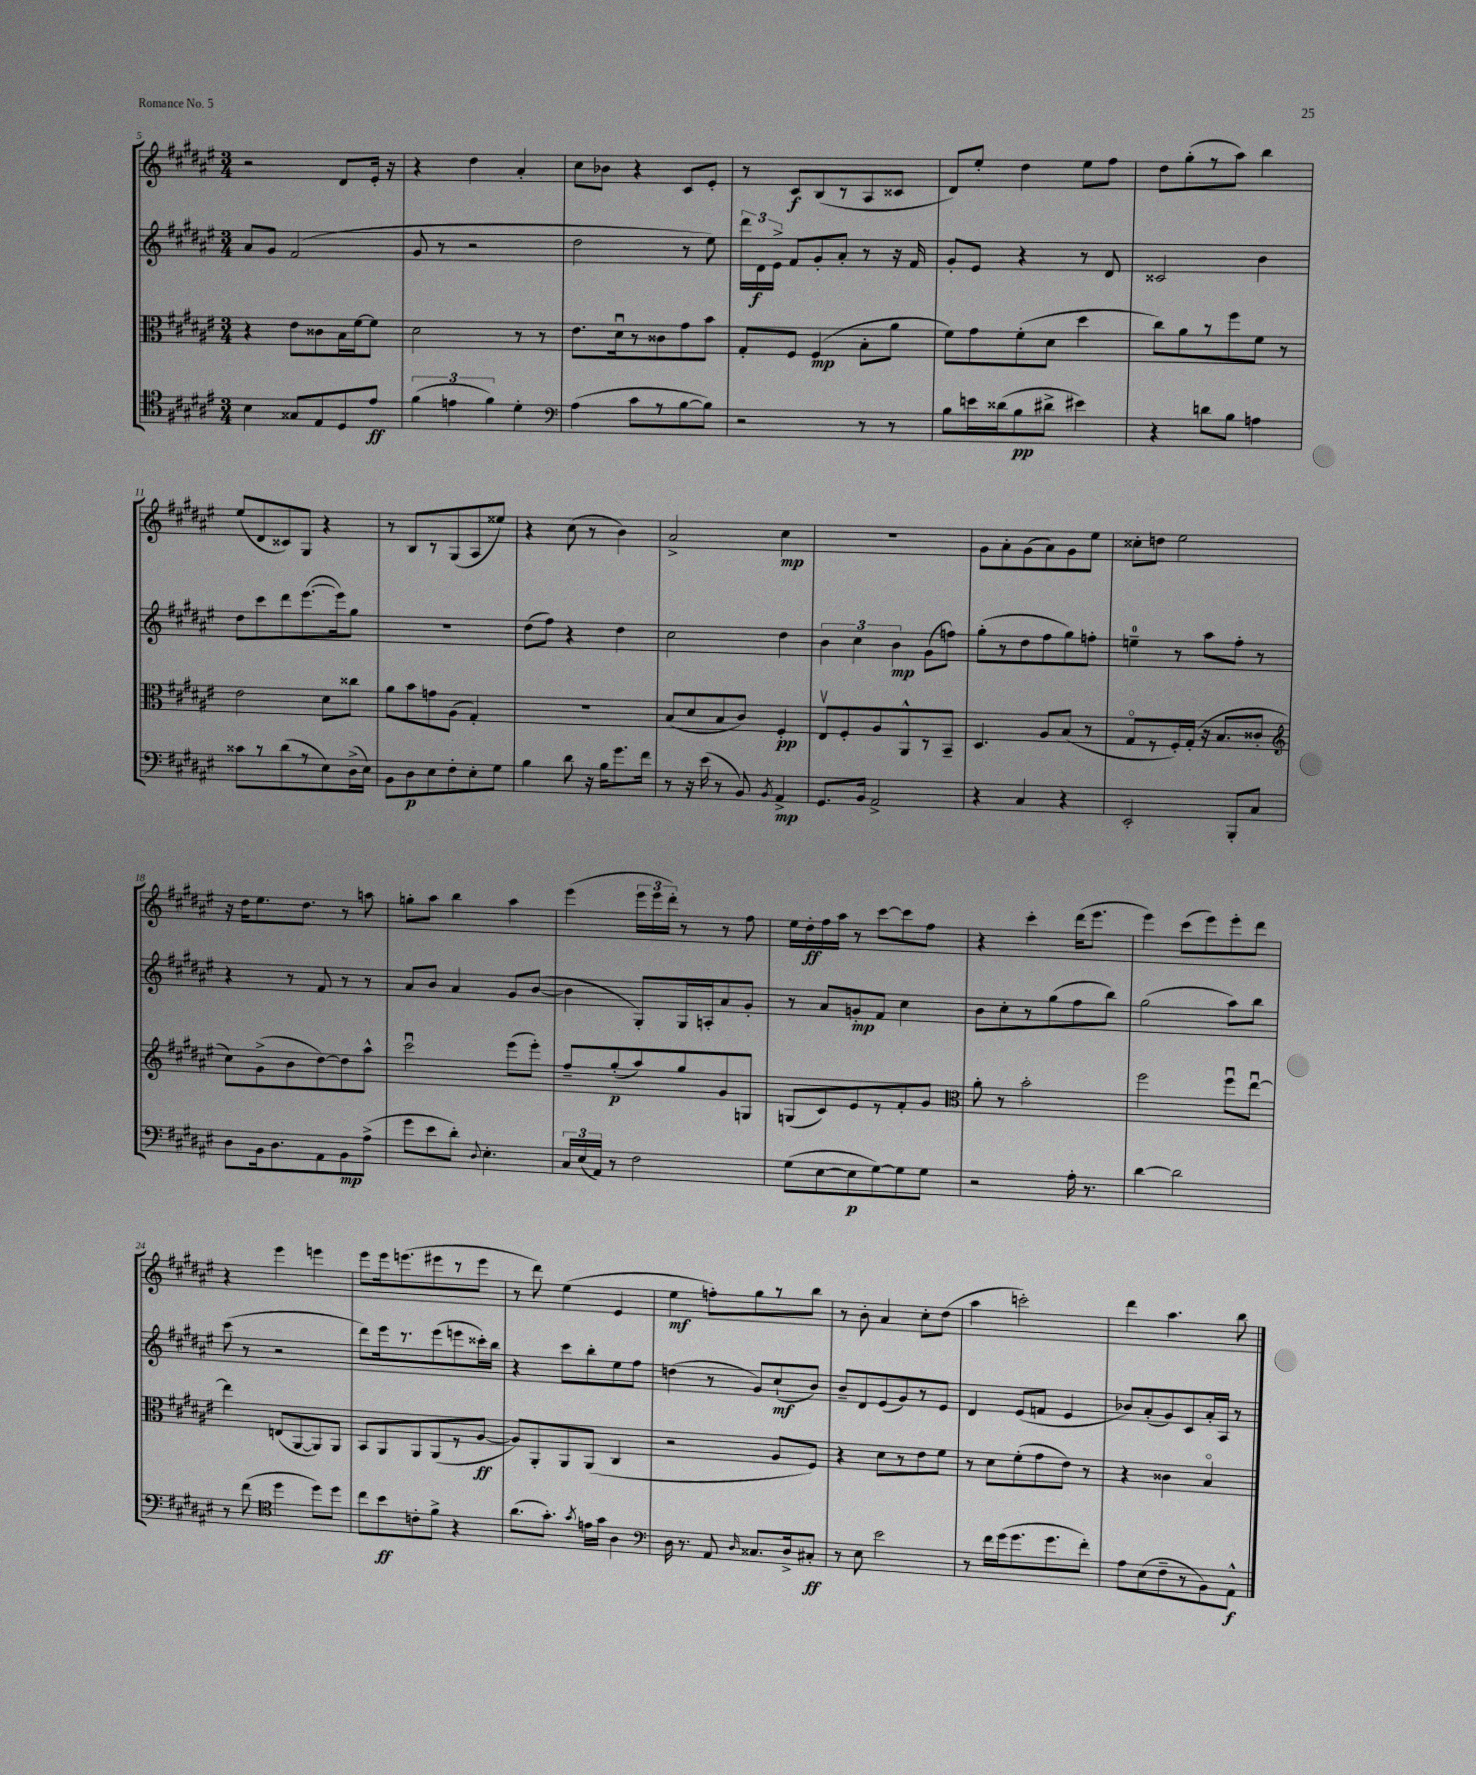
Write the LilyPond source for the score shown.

<<
\new StaffGroup <<
\new Staff = "s0" {
    \clef treble \key fis \major \numericTimeSignature \time 3/4
    \autoBeamOff r2 dis'8[ eis'16]-. r16 |
    r4 dis''4 ais'4-. |
    cis''8[ bes'8] r4 cis'8[ eis'8]-. |
    r8 cis'8[\f b8( r8 ais8 cisis'8] |
    dis'8[) eis''8]-. dis''4 eis''8[ fis''8] |
    dis''8[ gis''8-.( r8 ais''8]) b''4 |
    eis''8[( dis'8 cisis'8) gis8] r4 |
    r8 b8[ r8 gis8( ais8 eisis''8]) |
    r4 cis''8( r8 b'4) |
    ais'2-> cis''4\mp |
    R2. |
    gis'8[ ais'8-. gis'8( ais'8) gis'8 eis''8] |
    cisis''8[-. d''8] eis''2 |
    r16 dis''16[ eis''8. dis''8.] r8 a''8 |
    g''8[-. ais''8] b''4 ais''4 |
    eis'''4( \tuplet 3/2 { eis'''16[ eis'''16 dis'''16]-.) } r8 r8 fis''8 |
    eis''16[ dis''16-.\ff fis''16 ais''16] r8 cis'''8[~ cis'''8 fis''8] |
    r4 cis'''4-. dis'''16[( eis'''8.] |
    eis'''4) cis'''8[( eis'''8) eis'''8-. dis'''8] |
    r4 eis'''4 e'''4 |
    eis'''8[ eis'''16 e'''8.( eis'''8 r8 eis'''8] |
    r8 dis'''8) eis''4( eis'4 |
    eis''4\mf f''8[-.) gis''8 r8 b''8] |
    r8 b'8-. ais'4 cis''8[-. dis''8]( |
    ais''4 c'''2-.) |
    dis'''4 ais''4. b''8 \bar "|." |
}
\new Staff = "s1" {
    \clef treble \key fis \major \numericTimeSignature \time 3/4
    \autoBeamOff ais'8[ gis'8] fis'2( |
    gis'8 r8 r2 |
    dis''2 r8 eis''8) |
    \tuplet 3/2 { dis'''16[ dis'16\f eis'16]-> } fis'8[ gis'8-. ais'8]-. r8 r16 fis'16 |
    gis'8[-. eis'8] r4 r8 dis'8 |
    cisis'2 b'4 |
    dis''8[ cis'''8 dis'''8 eis'''8.~( eis'''16) gis''8] |
    R2. |
    dis''8[( fis''8]) r4 dis''4 |
    cis''2 dis''4 |
    \tuplet 3/2 { b'4 cis''4 b'4\mp } gis'8[( f''8]) |
    gis''8[-.( r8 dis''8 fis''8 gis''8) f''8]-. |
    e''4-0-- r8 ais''8[ fis''8]-. r8 |
    r4 r8 fis'8 r8 r8 |
    ais'8[ b'8] ais'4 gis'8[ b'8]~( |
    b'4 gis8[-.) gis16 a16-. ais'8 gis'8]-. |
    r8 ais'8[ g'8-.\mp fis'8] cis''4 |
    b'8[ cis''8-. r8 gis''8( fis''8 b''8]) |
    gis''2( ais''8[) b''8] |
    cis'''8( r8 r2 |
    dis'''8[) eis'''16 r8. eis'''8( e'''8 cisis'''16-.) b''16] |
    r4 cis'''8[ b''8-. eis''8 fis''8] |
    d''4( r8 gis'8[) cis''8-!\mf( b'8]) |
    b'8[-- dis'8 eis'8( gis'8) r8 eis'8] |
    dis'4 eis'8[( f'8] eis'4 |
    bes'8[) ais'8-.( gis'8) cis'8 ais'16-. ais16] r8 \bar "|." |
}
\new Staff = "s2" {
    \clef alto \key fis \major \numericTimeSignature \time 3/4
    \autoBeamOff r4 eis'8[ cisis'8 b16 fis'16~ fis'8] |
    dis'2 r8 r8 |
    eis'8.[ dis'16\downbow r8 cisis'8 gis'8 b'8] |
    gis8[-. fis8] fis4\mp( b8[-. ais'8] |
    fis'8[) gis'8 fis'8-.( dis'8] dis''4 |
    cis''8[) ais'8 r8 fis''8 fis'8] r8 |
    eis'2 dis'8[ cisis''8] |
    ais'8[ b'8 g'8 ais8]( gis4-.) |
    R2. |
    b8[( dis'8 b8 cis'8]) fis4-.\pp |
    eis8[\upbow fis8-. ais8 ais,8-^ r8 b,8]-- |
    dis4. ais8[ b8]( r8 |
    gis8[\flageolet r8 fis16-.) gis16]-.( r16 b8.[ cisis'8]-. |
    \clef treble cis''8[) gis'8->( b'8 dis''8~) dis''8 ais''8]-^ |
    cis'''2\downbow eis'''8[( eis'''8]-.) |
    fis''8[-- gis''8-.\p( ais''8) gis''8 gis'8 g8] |
    g8[( cis'8) eis'8 r8 fis'8-. gis'8] |
    \clef alto ais'8-. r8 b'2-. |
    fis''2 fis''8[\downbow eis''8]~\downbow |
    eis''4 e8[( ais,8~ ais,8) ais,8] |
    b,8[ ais,8 ais,8 ais,8( r8 ais8]~\ff |
    ais8[) ais,8-. ais,8 ais,8]( cis4 |
    r2 ais8[ fis8]) |
    r4 dis'8[ r8 eis'8 fis'8] |
    r8 dis'8[ fis'8-.( gis'8 eis'8]) r8 |
    r4 cisis'4 b4\flageolet \bar "|." |
}
\new Staff = "s3" {
    \clef tenor \key fis \major \numericTimeSignature \time 3/4
    \autoBeamOff b4 gisis8[ eis8 dis8 eis'8]\ff |
    \tuplet 3/2 { fis'4( e'4 fis'4) } dis'4-. |
    \clef bass ais4( cis'8[ r8 b8~ b8]) |
    r2 r8 r8 |
    b8[ e'16 disis'16( b8\pp dis'8]-> eis'4) |
    r4 d'8[ b8] a4 |
    cisis'8[ r8 dis'8( r8 eis8) dis16->( eis16]) |
    b,8[ dis8\p eis8 fis8-. eis8-. gis8] |
    b4 dis'8 r16 b16[ gis'8. fis'16] |
    r8 r16 eis'16( r8 b,8) \acciaccatura { b,8 } ais,4->\mp |
    gis,8.[ b,16] ais,2-> |
    r4 cis4 r4 |
    eis,2-. b,,8[-. cis8] |
    dis8[ b,16 dis8. ais,8 b,8\mp ais8]->( |
    gis'8[ eis'8 dis'8]-.) \appoggiatura { dis8 } eis4.-. |
    \tuplet 3/2 { cis16[ eis16( ais,16]) } r8 fis2 |
    gis8[( eis8~ eis8\p gis8~) gis8 gis8] |
    r2 ais16-. r8. |
    dis'4~ dis'2 |
    r8 fis'8( \clef tenor dis''4 dis''8[) dis''8] |
    cis''8[ b'8\ff c'8-. fis'8]-> r4 |
    ais'8.[( gis'8.]-.) \acciaccatura { gis'8 } e'16[ gis'16] ais4 |
    \clef bass dis16 r8. ais,8 \grace { dis16 } cisis8.[ dis16-> cis8]-.\ff |
    r8 eis8 eis'2 |
    r8 fis'16[ gis'16( gis'8. gis'8. fis'8]-.) |
    ais8[ eis8( fis8-- r8 b,8) ais,8]-^\f \bar "|." |
}
>>
>>
\layout { \context { \Score currentBarNumber = #5 } }
